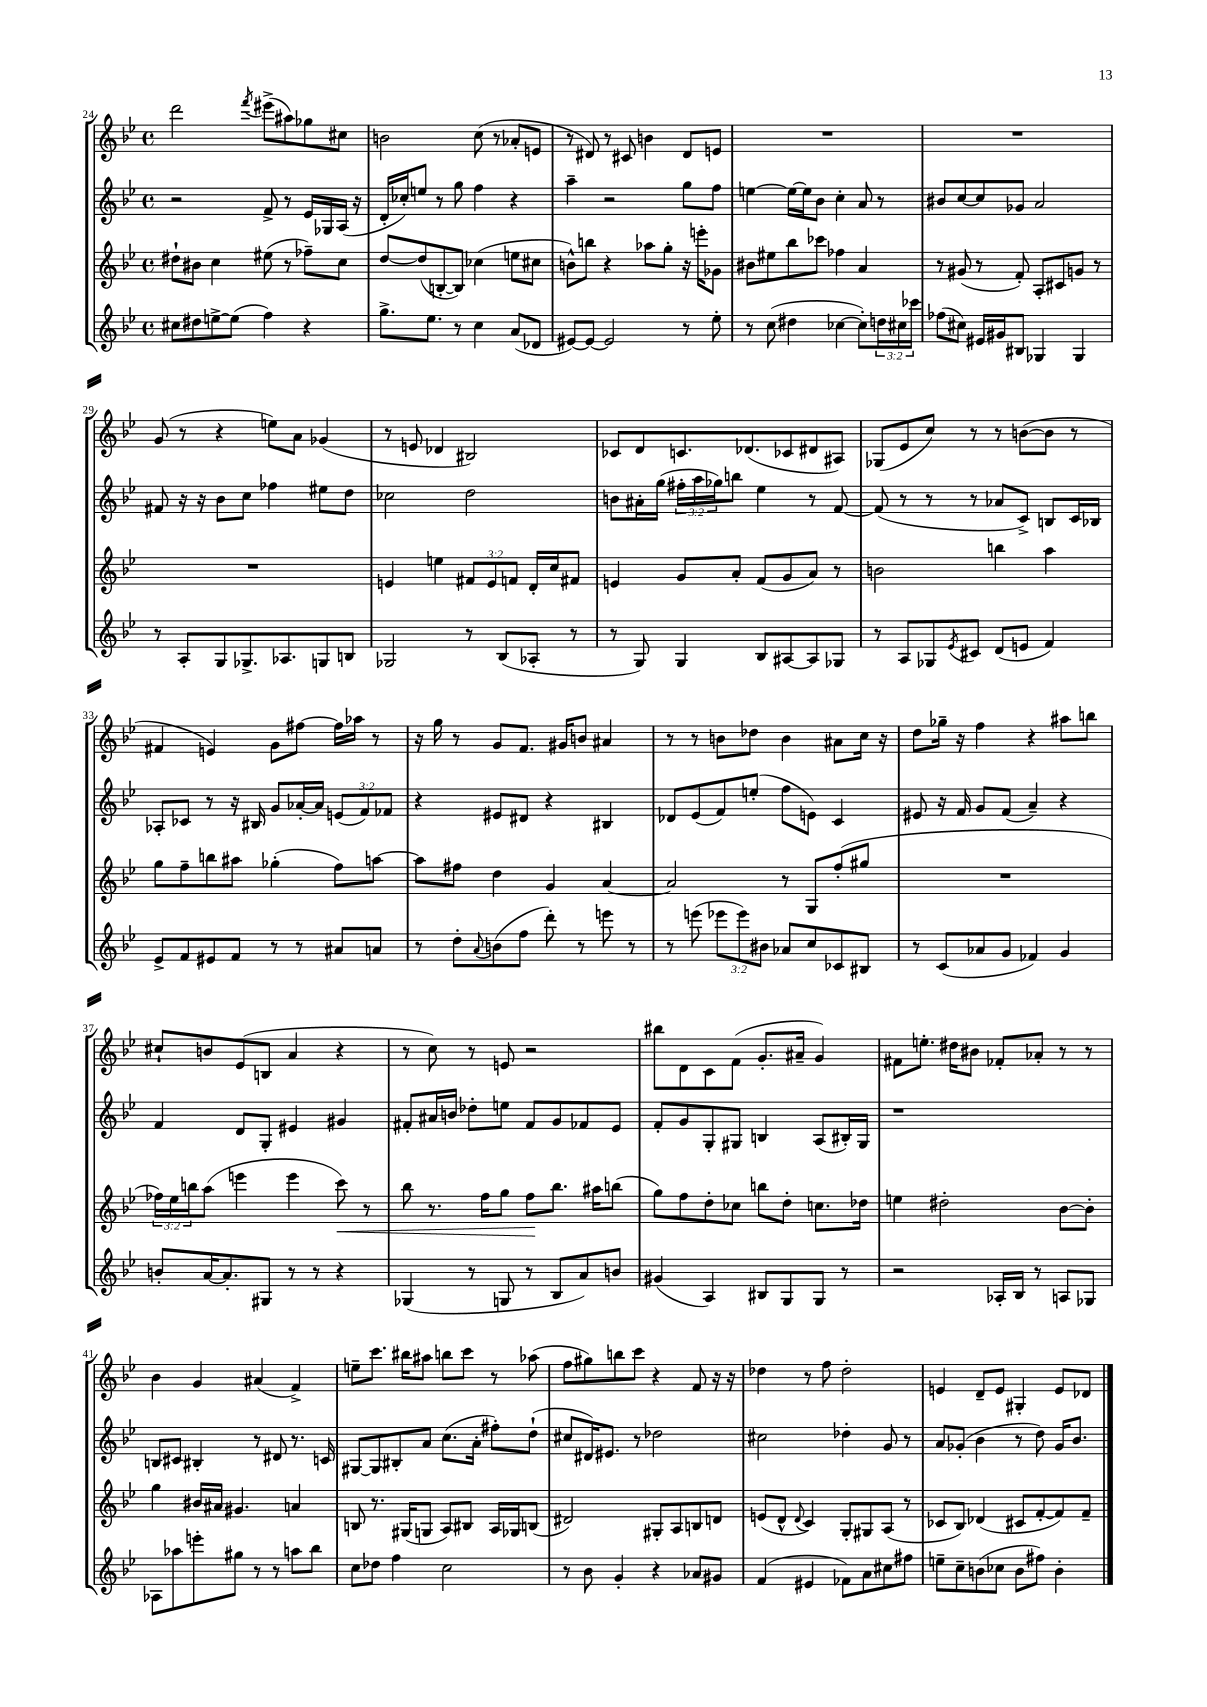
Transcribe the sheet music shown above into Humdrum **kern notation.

**kern	**kern	**kern	**kern
*staff4	*staff3	*staff2	*staff1
*clefG2	*clefG2	*clefG2	*clefG2
*k[b-e-]	*k[b-e-]	*k[b-e-]	*k[b-e-]
*M4/4	*M4/4	*M4/4	*M4/4
*met(c)	*met(c)	*met(c)	*met(c)
8cc#	8dd#`	2r	2ddd
8dd#	8b#	.	.
[8ee^	4cc	.	.
(8ee]	.	.	.
.	.	.	8qfff
4ff)	(8ee#	8f^	(8eee#^
.	8r	8r	8aa#)
4r	8ff-~)	16e-	8gg-
.	.	16G-	.
.	8cc	(16A	8cc#
.	.	16r	.
=	=	=	=
8.gg^	[8dd	16d'	2b
.	.	16cc-')	.
.	(8dd]	8ee	.
8.ee-	.	.	.
.	[8B'	8r	.
8r	8B])	8gg	.
4cc	(4cc-	4ff	(8cc
.	.	.	8r
(8a	8ee	4r	8a-'
8d-	8cc#	.	8e
=	=	=	=
[8e#)	8b^^)	4aa~	8r
8e#_	8bb	.	8d#)
2e#]	4r	2r	8r
.	.	.	8c#
.	8aa-	.	4b
.	8gg'	.	.
8r	16r	8gg	8d#
.	16eee'	.	.
8ee-'	8g-	8ff	8e
=	=	=	=
8r	8b#	[4ee	1r
(8cc	8ee#	.	.
4dd#	8bb-	16ee_	.
.	.	16ee]	.
.	8ccc-	8b-	.
[4cc-	4ff-	4cc'	.
8cc-'])	4a	8a	.
24dd	.	8r	.
24cc#	.	.	.
24ccc-	.	.	.
=	=	=	=
(8ff-	8r	8b#	1r
8cc#)	(8g#	[8cc	.
16e#	8r	8cc]	.
16g#	.	.	.
8B#	8f')	8g-	.
4G-	8A'	2a	.
.	8c#	.	.
4G-	8g	.	.
.	8r	.	.
=	=	=	=
8r	1r	8f#	(8g
8A'	.	16r	8r
.	.	16r	.
8G	.	8b-	4r
8.G-^	.	8cc	.
.	.	4ff-	8ee)
8.A-	.	.	.
.	.	.	8a
8G	.	8ee#	(4g-
8B	.	8dd	.
=	=	=	=
2G-	4e	2cc-	8r
.	.	.	8e
.	4ee	.	4d-
8r	12f#	2dd	2B#)
.	12e	.	.
(8B-	.	.	.
.	12f	.	.
8A-'	16d'	.	.
.	16cc	.	.
8r	8f#	.	.
=	=	=	=
8r	4e	8b	8c-
8G)	.	16a#'	8d
.	.	(16gg	.
4G	8g	24ff#'	8.c
.	.	24aa	.
.	.	24gg-)	.
.	8a'	8bb	.
.	.	.	(8.d-
8B-	(8f	4ee-	.
[8A#	8g	.	8c-
8A#]	8a)	8r	8d#
8G-	8r	[8f	8A#)
=	=	=	=
8r	2b	(8f]	(8G-
8A	.	8r	8e-
8G-	.	8r	8cc)
8qe-	.	.	.
8c#	.	8r	8r
(8d	4bb	8a-	8r
8e	.	8c^)	([8b
4f)	4aa	8B	8b]
.	.	16c	8r
.	.	16B-	.
=	=	=	=
8e-^	8gg	8A-'	4f#
8f	8ff~	8c-	.
8e#	8bb	8r	4e)
8f	8aa#	16r	.
.	.	16B#	.
8r	(4gg-'	8g	8g
8r	.	[16a-'	[8ff#
.	.	16a-]	.
8a#	8ff)	(12e	16ff#]
.	.	.	16aa-
.	.	12f)	.
8a	[8aa	.	8r
.	.	12f-	.
=	=	=	=
8r	8aa]	4r	16r
.	.	.	16gg
8dd'	8ff#	.	8r
8qqa	.	.	.
(8b	4dd	8e#	8g
8ff	.	8d#	8.f
8ddd')	4g	4r	.
.	.	.	16g#
8r	.	.	8b
8eee	[4a	4B#	4a#
8r	.	.	.
=	=	=	=
8r	2a]	8d-	8r
(8eee	.	(8e-	8r
12eee-	.	8f)	8b
12eee-)	.	.	.
.	.	(8ee'	8dd-
12b#	.	.	.
8a-	8r	8ff	4b
8cc	8G	8e)	.
8c-	(8ff'	4c	8a#
8B#	8gg#	.	16cc
.	.	.	16r
=	=	=	=
8r	1r	8e#	8dd
(8c	.	16r	16gg-~
.	.	16f	16r
8a-	.	8g	4ff
8g	.	(8f	.
4f-)	.	4a~)	4r
4g	.	4r	8aa#
.	.	.	8bb
=	=	=	=
8b'	24ff-)	4f	8cc#`
.	24ee-	.	.
.	24bb	.	.
[16a	(8aa	.	8b
8.a']	.	.	.
.	4eee	8d	(8e-
8G#	.	8G'	8B
8r	4eee	4e#	4a
8r	.	.	.
4r	8ccc)	4g#	4r
.	8r	.	.
=	=	=	=
(4G-	8bb-	8f#'	8r
.	8.r	16a#	8cc)
.	.	16b	.
8r	.	8dd-'	8r
.	16ff	.	.
8G	8gg	8ee	8e
8r	8ff	8f#	2r
8B-	8.bb-	8g	.
8a)	.	8f-	.
.	16aa#	.	.
8b	(8bb	8e-	.
=	=	=	=
(4g#	8gg)	8f'	8bb#
.	8ff	8g	8d
4A)	8dd'	8G'	8c
.	8cc-	8G#	(8f
8B#	8bb	4B	8.g'
8G	8dd'	.	.
.	.	.	16a#~
8G	8.cc	(8A	4g)
8r	.	16B#')	.
.	16dd-	16G#	.
=	=	=	=
2r	4ee	1r	8f#
.	.	.	8.ee'
.	2dd#'	.	.
.	.	.	16dd#
.	.	.	8b#
16A-'	.	.	8f-'
16B-	.	.	.
8r	.	.	8a-'
8A	[8b-	.	8r
8G-	8b-']	.	8r
=	=	=	=
8A-	4gg	8B	4b-
8aa-	.	8c#	.
8eee'	16b#	4B#'	4g
.	16a#	.	.
8gg#	4.g#	.	.
8r	.	8r	(4a#
8r	.	8d#	.
8aa	4a	8.r	4f^)
8bb-	.	.	.
.	.	16c	.
=	=	=	=
8cc	8B	[8G#	8ee~
8dd-	8.r	8G#]	8.ccc
4ff	.	8B#'	.
.	(16G#	.	16bb#
.	8G	8a	8aa#
2cc	8A)	(8.cc	8bb
.	8B#	.	8ccc
.	.	16a'	.
.	16A	8ff#')	8r
.	16G-	.	.
.	(8B	(8dd`	(8aa-
=	=	=	=
8r	2d#)	8cc#	8ff
8b-	.	16d#)	8gg#)
.	.	8.e#	.
4g'	.	.	8bb
.	.	8r	8ccc
4r	8G#'	2dd-	4r
.	8A	.	.
8a-	8B	.	8f
8g#	8d	.	16r
.	.	.	16r
=	=	=	=
(4f	(8e	2cc#	4dd-
.	8d^^	.	.
.	8qqd	.	.
4e#	4c)	.	8r
.	.	.	8ff
8f-)	8G'	4dd-'	2dd-'
8a	8G#	.	.
8cc#	(8A	8g	.
8ff#	8r	8r	.
=	=	=	=
8ee~	8c-	8a	4e
8cc~	8B-)	(8g-'	.
(8b	(4d-	4b-	8d~
8cc-	.	.	8e
8b	8c#	8r	4G#'
8ff#)	[8f'	8dd)	.
4b'	8f])	16g-	8e
.	.	8.b-	.
.	8f~	.	8d-
==	==	==	==
*-	*-	*-	*-
